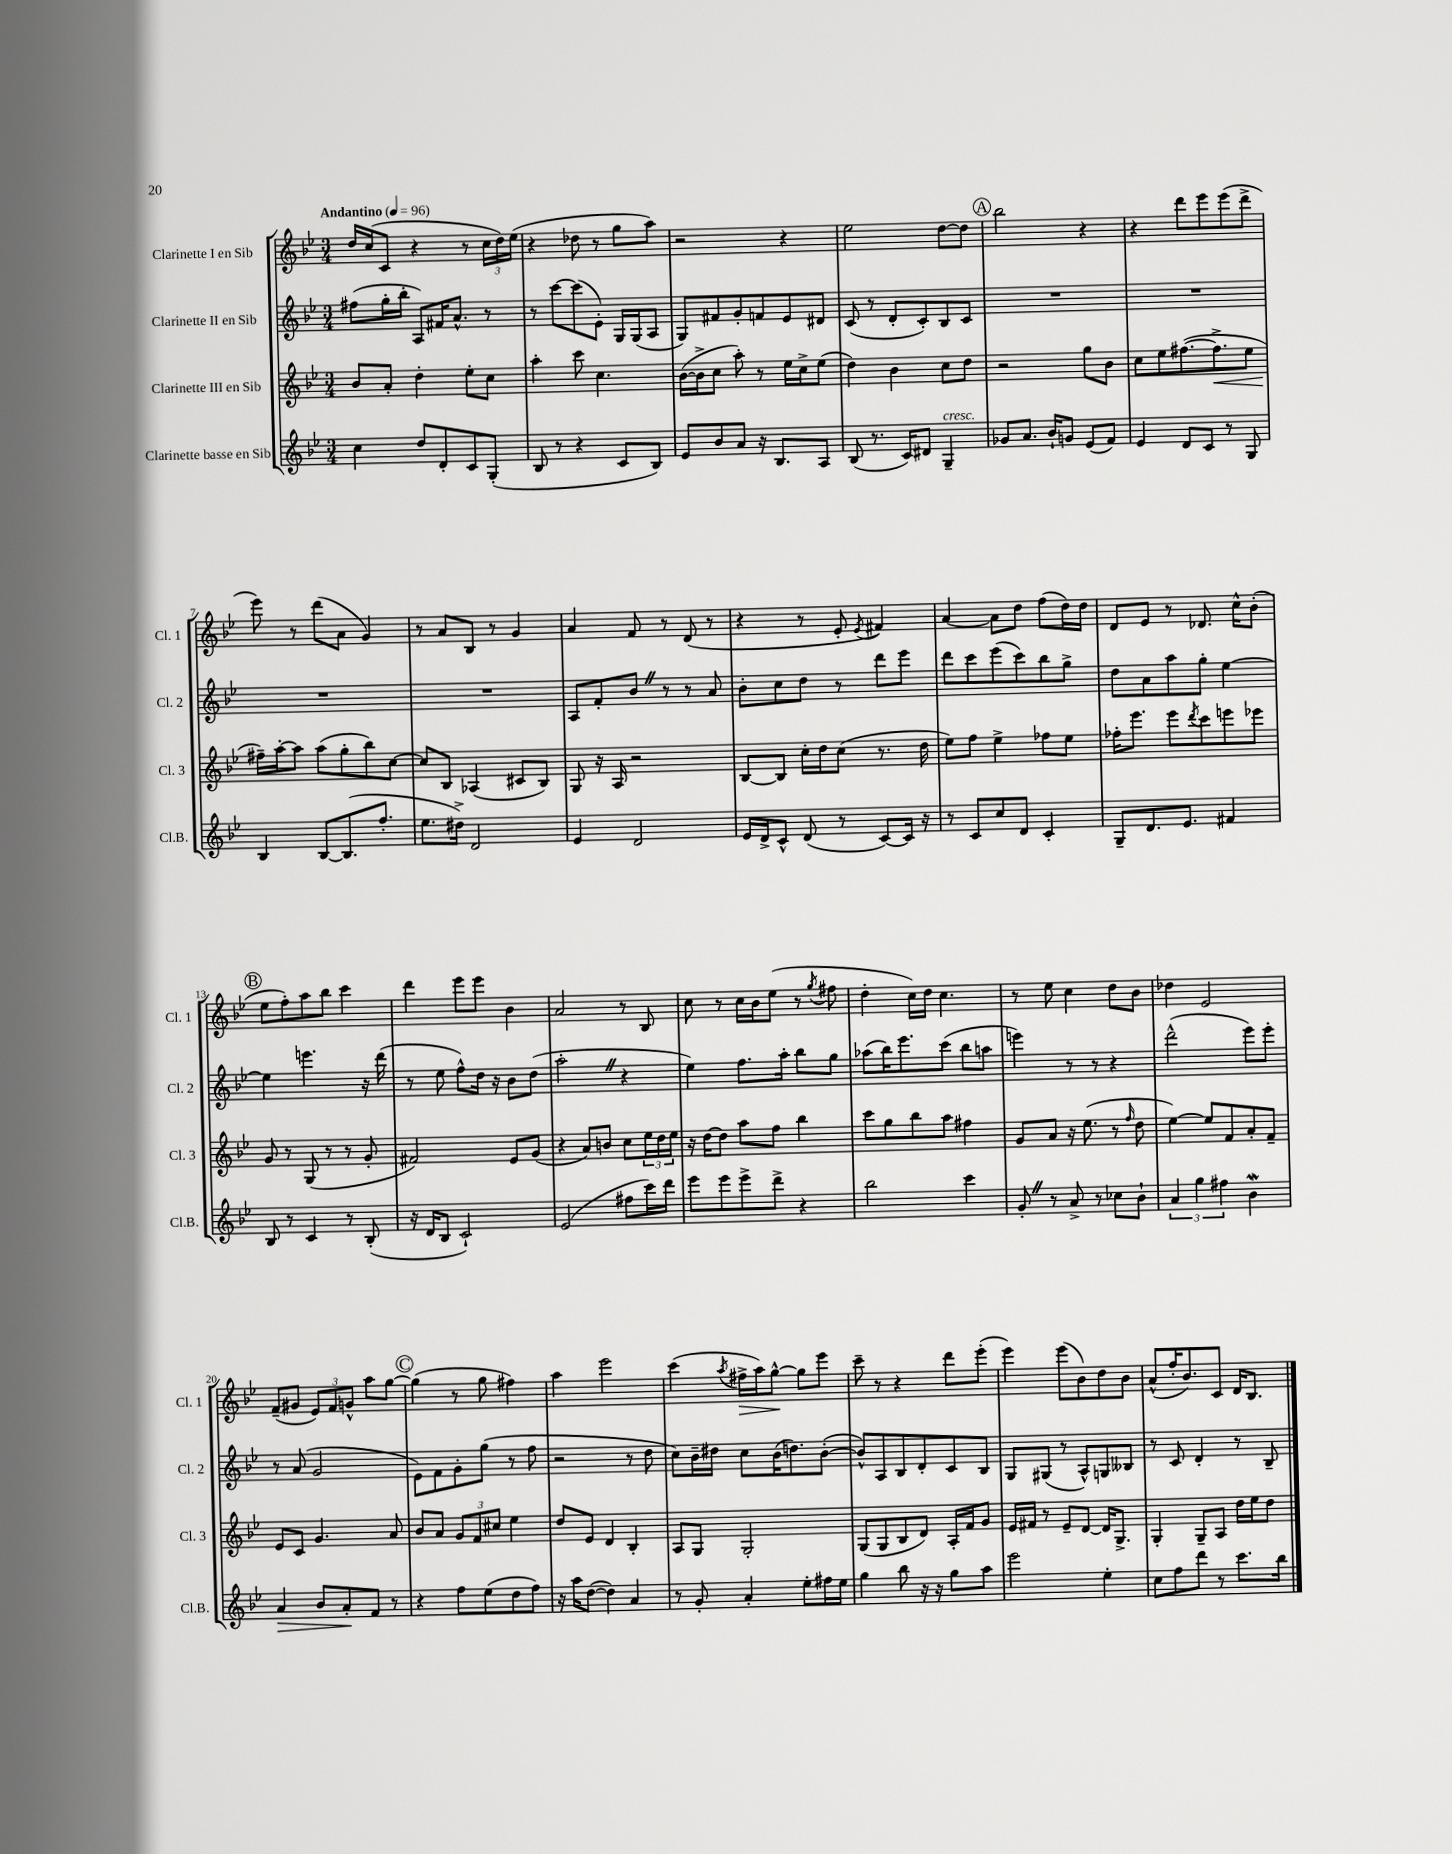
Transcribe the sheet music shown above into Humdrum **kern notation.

**kern	**dynam	**kern	**dynam	**kern	**kern	**dynam
*part4	*part4	*part3	*part3	*part2	*part1	*part1
*staff4	*staff4	*staff3	*staff3	*staff2	*staff1	*staff1
*I"Clarinette basse en Sib	*	*I"Clarinette III en Sib	*	*I"Clarinette II en Sib	*I"Clarinette I en Sib	*
*I'Cl.B.	*	*I'Cl. 3	*	*I'Cl. 2	*I'Cl. 1	*
*clefG2	*	*clefG2	*	*clefG2	*clefG2	*
*k[b-e-]	*	*k[b-e-]	*	*k[b-e-]	*k[b-e-]	*
*M3/4	*	*M3/4	*	*M3/4	*M3/4	*
*MM96	*	*MM96	*	*MM96	*MM96	*
=1	=1	=1	=1	=1	=1	=1
!	!	!	!	!	!LO:TX:a:B:t=Andantino	!
4cc\	.	8b-/L	.	(8ff#X\L	16dd/LL	.
.	.	.	.	.	(16cc/J	.
.	.	8a'/J	.	16gg'\L	8c/J	.
.	.	.	.	16bb-'\JJ	.	.
8dd/L	.	4dd'\	.	8A/L)	4r	.
8d'/	.	.	.	16f#X/K	.	.
.	.	.	.	8.a^^/J	.	.
8c/	.	8ee-'\L	.	.	8r	.
(8G'/J	.	8cc\J	.	8r	24cc\LL	.
.	.	.	.	.	24dd\)	.
.	.	.	.	.	(24ee-\JJ	.
=2	=2	=2	=2	=2	=2	=2
8B-/	.	4aa'\	.	8r	4r	.
8r	.	.	.	[8ccc\L	.	.
4r	.	8ccc\	.	(8ccc\]	8dd-X\	.
.	.	4.cc\	.	8e-'\J)	8r	.
8c/L	.	.	.	16G/LL	8gg\L	.
.	.	.	.	(16G/J	.	.
8B-/J)	.	.	.	8A/J	8aa\J)	.
=3	=3	=3	=3	=3	=3	=3
8e-/L	.	([16b-\LL	.	8G/L)	2r	.
.	.	16b-^\J]	.	.	.	.
8b-/	.	8cc\J	.	8f#X/	.	.
8a/J	.	8aa'\)	.	8g'/	.	.
16r	.	8r	.	8fn/	.	.
8.B-/L	.	.	.	.	.	.
.	.	16ee-\LL	.	8e-/	4r	.
.	.	16cc^\J	.	.	.	.
8A/J	.	(8ee-\J	.	8d#X/J	.	.
=4	=4	=4	=4	=4	=4	=4
(8B-/	.	4dd\)	.	(8c/	2ee-\	.
8.r	.	.	.	8r	.	.
.	.	4b-\	.	8d'/L	.	.
16c/KL)	.	.	.	.	.	.
8d#X/J	.	.	.	8c'/)	.	.
!LO:TX:a:i:t=cresc.	!	!	!	!	!	!
4G~/	.	8cc\L	.	8B-/	[8dd\L	.
.	.	8dd\J	.	8c/J	8dd\J]	.
!!LO:REH:place=s1:t=A
=5	=5	=5	=5	=5	=5	=5
8g-X/L	.	2r	.	2.r	2bb-\	.
8.a/J	.	.	.	.	.	.
16b-`/KL	.	.	.	.	.	.
8gn/J	.	.	.	.	.	.
(8e-/L	.	8gg\L	.	.	4r	.
8f/J)	.	8b-\J	.	.	.	.
=6	=6	=6	=6	=6	=6	=6
4e-/	.	8cc\L	.	2.r	4r	.
.	.	8ee-\	.	.	.	.
8d/L	.	([8.ff#X\	.	.	8ddd\L	.
8c/J	.	.	.	.	8eee-\	.
!	!	!	!LO:HP:b	!	!	!
.	.	8.ff#^\]	<	.	.	.
8r	.	.	.	.	(8eee-\	.
8G/	.	8ee-\J	.	.	8ddd^\J	.
!!LO:LB:g=z
=7	=7	=7	=7	=7	=7	=7
4B-/	.	16ff#X~\LL)	.	2.r	8eee-\)	.
.	.	[16aa'\J	[	.	.	.
.	.	8aa\J]	.	.	8r	.
[8B-/L	.	(8aa\L	.	.	(8ddd\L	.
(8.B-/]	.	8gg'\	.	.	8a\J	.
.	.	8bb-\)	.	.	4g/)	.
8.ff'/J	.	.	.	.	.	.
.	.	[8cc\J	.	.	.	.
=8	=8	=8	=8	=8	=8	=8
8.ee-\L	.	8cc/L]	.	2.r	8r	.
.	.	8B-/J	.	.	8a/L	.
16dd#X^\Jk)	.	.	.	.	.	.
2d/	.	(4A-X/	.	.	8B-/J	.
.	.	.	.	.	8r	.
.	.	8c#X/L	.	.	4g/	.
.	.	8B-/J)	.	.	.	.
=9	=9	=9	=9	=9	=9	=9
4e-/	.	8G/	.	8A/L	4a/	.
.	.	16r	.	8f'/	.	.
.	.	16A/	.	.	.	.
2d/	.	2r	.	8b-Z/J	8f/	.
.	.	.	.	8r	8r	.
.	.	.	.	8r	(8d/	.
.	.	.	.	8a/	8r	.
=10	=10	=10	=10	=10	=10	=10
16e-/LL	.	[8B-/L	.	8b-'\L	4r	.
16d^/J	.	.	.	.	.	.
8c^^/J	.	8B-/J]	.	8cc\	.	.
(8d/	.	16cc'\LL	.	8dd\J	8r	.
.	.	16dd\J	.	.	.	.
8r	.	(8cc\J	.	8r	8e-'/	.
.	.	.	.	.	8qe-/	.
[8c/L)	.	8.r	.	8ddd\L	4f#X/)	.
16c/Jk]	.	.	.	8eee-\J	.	.
16r	.	16dd\	.	.	.	.
=11	=11	=11	=11	=11	=11	=11
8r	.	8ee-\L)	.	8ddd\L	[4a/	.
8c/L	.	8ff\J	.	8ccc\	.	.
8cc/	.	4ee-^\	.	(8eee-\	8a\L]	.
8d/J	.	.	.	8ccc\)	8dd\J	.
4c'/	.	8ff-X\L	.	8bb-\	(8ff\L	.
.	.	8ee-\J	.	8gg^\J	16dd\L)	.
.	.	.	.	.	16dd\JJ	.
=12	=12	=12	=12	=12	=12	=12
8G~/L	.	16ff-X'\KL	.	8dd\L	8d/L	.
.	.	8.eee-\J	.	.	.	.
8.d/	.	.	.	8a\	8e-/J	.
.	.	8eee-\L	.	8aa\	8r	.
8.e-/J	.	.	.	.	.	.
.	.	8qddd/	.	.	.	.
.	.	8ccc\	.	8gg'\J	8.d-X/	.
4f#X/	.	8eeen\	.	[4ee-\	.	.
.	.	.	.	.	16cc^^\KL	.
.	.	8eee-X\J	.	.	(8b-'\J	.
!!LO:LB:g=z
!!LO:REH:place=s1:t=B
=13	=13	=13	=13	=13	=13	=13
8B-/	.	8g/	.	4ee-\]	8ee-\L	.
8r	.	8r	.	.	8ff'\)	.
4c/	.	(8G/	.	4.eeen\	8aa\	.
.	.	8r	.	.	8bb-\J	.
8r	.	8r	.	.	4ccc\	.
(8B-'/	.	8g'/	.	16r	.	.
.	.	.	.	(16ddd\	.	.
=14	=14	=14	=14	=14	=14	=14
16r	.	2f#X/)	.	8r	4ddd\	.
16d/KL	.	.	.	.	.	.
8B-/J	.	.	.	8ee-\	.	.
2c`/)	.	.	.	8ff^^\L)	8eee-\L	.
.	.	.	.	16dd\Jk	8eee-\J	.
.	.	.	.	16r	.	.
.	.	8e-/L	.	8b-\L	4b-\	.
.	.	(8g/J	.	(8dd\J	.	.
=15	=15	=15	=15	=15	=15	=15
(2e-/	.	4r	.	2aa'Z\	2a/	.
.	.	8a/L)	.	.	.	.
.	.	8bn/J	.	.	.	.
8ff#X\L	.	8cc\L	.	4r	8r	.
16ccc\L)	.	24ee-\L	.	.	8B-/	.
.	.	24dd\	.	.	.	.
16ddd\JJ	.	.	.	.	.	.
.	.	24ee-\JJ	.	.	.	.
=16	=16	=16	=16	=16	=16	=16
8eee-\L	.	16r	.	4ee-\)	8cc\	.
.	.	[16dd\KL	.	.	.	.
8eee-\	.	8dd\J]	.	.	8r	.
8eee-^\	.	8aa\L	.	8.ff\L	16cc\LL	.
.	.	.	.	.	16b-\J	.
8ddd^\J	.	8ff\J	.	.	(8ee-\J	.
.	.	.	.	16aa'\Jk	.	.
4r	.	4bb-\	.	8bb-\L	8r	.
.	.	.	.	.	8qgg/	.
.	.	.	.	8gg\J	8ff#X\	.
=17	=17	=17	=17	=17	=17	=17
2bb-\	.	8ccc\L	.	(8aa-X\L	4dd'\	.
.	.	8gg\	.	16bb-\K)	.	.
.	.	.	.	8.eee-\	.	.
.	.	8bb-\	.	.	16cc\LL)	.
.	.	.	.	.	16dd\JJ	.
.	.	8aa\J	.	(8ccc\J	4.cc\	.
4ccc\	.	4ff#X\	.	8bb-\L	.	.
.	.	.	.	8aan\J	.	.
=18	=18	=18	=18	=18	=18	=18
8g'Z/	.	8g/L	.	4eeen\)	8r	.
8r	.	8a/J	.	.	8ee-\	.
8a^/	.	16r	.	8r	4cc\	.
.	.	(8.ee-\	.	.	.	.
8r	.	.	.	8r	.	.
8cc-X\L	.	8r	.	4r	8dd\L	.
.	.	16qqff/	.	.	.	.
8b-`\J	.	8dd\	.	.	8b-\J	.
=19	=19	=19	=19	=19	=19	=19
6a/	.	[4ee-\)	.	(2ddd^^\	4dd-X\	.
6gg\	.	.	.	.	.	.
.	.	8ee-/L]	.	.	2e-/	.
6ff#X\	.	.	.	.	.	.
.	.	8f/	.	.	.	.
4b-w\	.	8a'/	.	8eee-\L)	.	.
.	.	8f~/J	.	8eee-'\J	.	.
!!LO:LB:g=z
=20	=20	=20	=20	=20	=20	=20
!	!LO:HP:b	!	!	!	!	!
4a/	>	8e-/L	.	8r	(8f~/L	.
.	.	8c/J	.	(8a/	8g#X/J	.
8b-/L	.	4.g/	.	2g/	12e-/L)	.
.	.	.	.	.	12f/	.
8a'/	.	.	.	.	.	.
.	.	.	.	.	12gn^^/J	.
8f/J	]	.	.	.	8aa\L	.
8r	.	8a/	.	.	[8gg\J	.
!!LO:REH:place=s1:t=C
=21	=21	=21	=21	=21	=21	=21
4r	.	8b-/L	.	8e-\L)	(4gg\]	.
.	.	8a/J	.	8f\	.	.
8ff\L	.	12g/L	.	8g'\	8r	.
.	.	12f/	.	.	.	.
(8ee-\	.	.	.	(8gg\J	8gg\	.
.	.	12cc#X/J	.	.	.	.
8dd\	.	4ee-\	.	8r	4ff#X\)	.
8ff\J)	.	.	.	8ff\	.	.
=22	=22	=22	=22	=22	=22	=22
16r	.	8dd/L	.	2r	4aa\	.
16aa\KL	.	.	.	.	.	.
([8dd\J	.	8e-/J	.	.	.	.
4dd\])	.	4d/	.	.	2eee-\	.
4a/	.	4B-'/	.	8r	.	.
.	.	.	.	8dd\	.	.
=23	=23	=23	=23	=23	=23	=23
8r	.	8A/L	.	8cc\L)	(4ccc\	.
8g'/	.	8G/J	.	16b-~\L	.	.
.	.	.	.	16dd#X\JJ	.	.
.	.	.	.	.	8qaa/	.
!	!	!	!	!	!	!LO:HP:b
4a'/	.	2G'/	.	8cc\L	16ff#X^\LL	>
.	.	.	.	.	16aa\J)	.
.	.	.	.	(16b-\K	[8gg^^\J	.
.	.	.	.	8.ddn\)	.	.
8ee-'\L	.	.	.	.	8gg\L]	]
16ff#X\L	.	.	.	([8b-'\J	8eee-\J	.
16ee-\JJ	.	.	.	.	.	.
=24	=24	=24	=24	=24	=24	=24
4gg\	.	(8G/L	.	8b-^^/L])	8ccc~\	.
.	.	8G/	.	8A/	8r	.
8bb-\	.	8B-/	.	8B-/	4r	.
16r	.	8d/J)	.	8d'/	.	.
16r	.	.	.	.	.	.
8gg\L	.	16A'/LL	.	8c/	8ddd\L	.
.	.	16f/J	.	.	.	.
8aa\J	.	8g/J	.	8B-/J	(8eee-'\J	.
=25	=25	=25	=25	=25	=25	=25
2eee-\	.	16e-/LL	.	8G/L	4eee-\)	.
.	.	16f#X/JJ	.	.	.	.
.	.	8r	.	(8G#X/J	.	.
.	.	8e-~/L	.	8r	(8eee-\L	.
.	.	[8d/J	.	8A^^/L)	8b-\)	.
4ee-'\	.	16d/KL]	.	8Gn/	8dd\	.
.	.	8.G^/J	.	.	.	.
.	.	.	.	8B--X/J	8b-\J	.
=26	=26	=26	=26	=26	=26	=26
8cc\L	.	4G'/	.	8r	(8a^^/L	.
8ff\	.	.	.	8c/	16ff'/K	.
.	.	.	.	.	8.b-/)	.
8ddd\J	.	8G~/L	.	4d'/	.	.
8r	.	8A/J	.	.	8c/J	.
8.ccc\L	.	16dd\LL	.	8r	16d/KL	.
.	.	16ee-\J	.	.	8.B-/J	.
.	.	8dd\J	.	8B-~/	.	.
16bb-\Jk	.	.	.	.	.	.
==	==	==	==	==	==	==
*-	*-	*-	*-	*-	*-	*-
